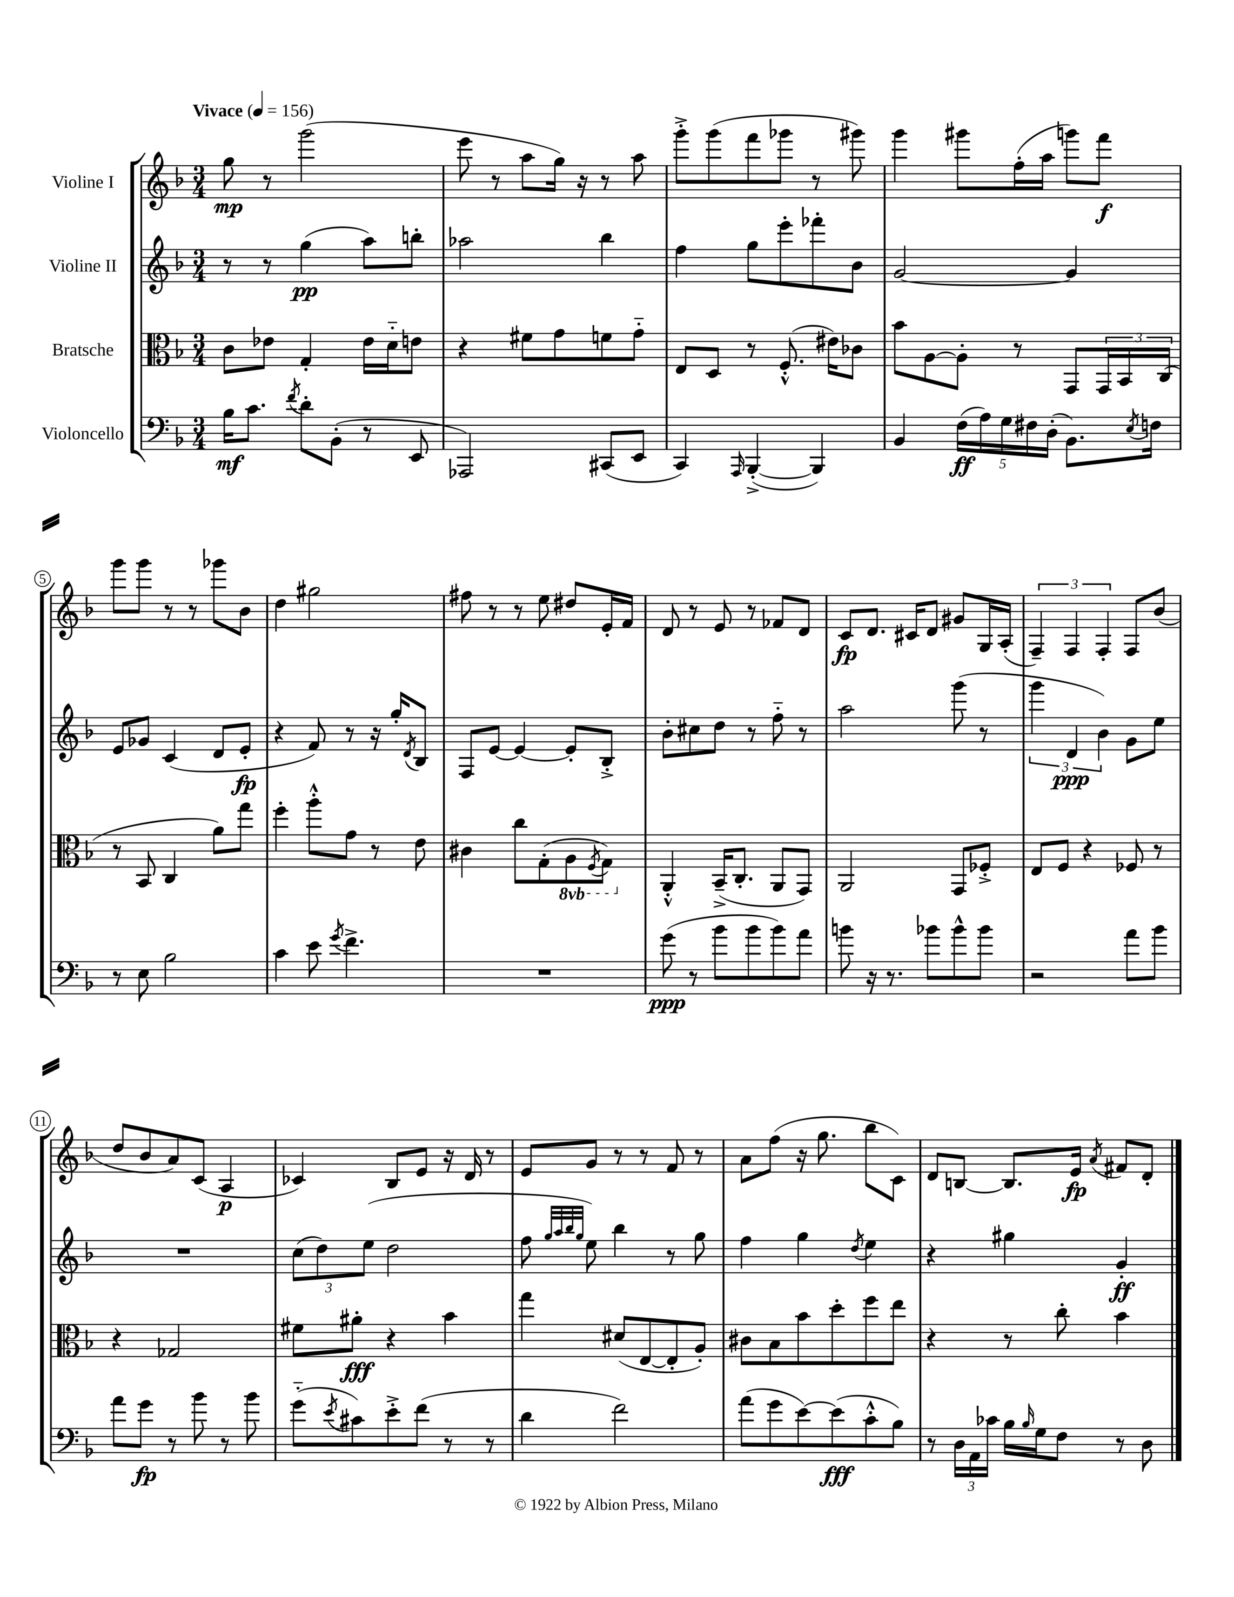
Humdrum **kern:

**kern	**kern	**kern	**kern
*staff4	*staff3	*staff2	*staff1
*clefF4	*clefC3	*clefG2	*clefG2
*k[b-]	*k[b-]	*k[b-]	*k[b-]
*M3/4	*M3/4	*M3/4	*M3/4
*MM156	*MM156	*MM156	*MM156
16B-	8c	8r	8gg
8.c	.	.	.
.	8e-	8r	8r
8qf	.	.	.
8d'	4G'	(4gg	(2ggg
(8BB-'	.	.	.
8r	16e-	8aa)	.
.	16d'~	.	.
8EE	8e	8bb'	.
=	=	=	=
2AAA-)	4r	2aa-	8eee
.	.	.	8r
.	8f#	.	8aa
.	8g	.	16gg)
.	.	.	16r
(8CC#	8f	4bb-	8r
8EE	8g'~	.	8aa
=	=	=	=
4CC)	8E	4ff	8ggg'^
.	8D	.	(8ggg
16qqAAA	.	.	.
([4BBB-'^	8r	8gg	8fff
.	(8.F'^^	8eee'	8ggg-
4BBB-])	.	8fff-'	8r
.	16e#)	.	.
.	8c-	8b-	8ggg#)
=	=	=	=
4BB-	8b-	[2g	4ggg
.	[8A	.	.
(20F	8A']	.	8ggg#
20A)	.	.	.
20G	.	.	.
.	8r	.	(16ff'
20F#	.	.	.
.	.	.	16aa
(20D'	.	.	.
8.BB-)	8GG	4g]	8ggg)
.	24GG	.	8fff
.	24BB-	.	.
8qE	.	.	.
16F	.	.	.
.	(24C	.	.
=	=	=	=
8r	8r	8e	8ggg
8E	8BB-	8g-	8ggg
2B-	4C	(4c	8r
.	.	.	8r
.	8a)	8d	8ggg-
.	8gg	8e'	8b-
=	=	=	=
4c	4ff'	4r	4dd
8e	8aa'^^	8f)	2gg#
8qg	.	.	.
4.f^	8g	8r	.
.	8r	16r	.
.	.	16gg'	.
.	.	8qd	.
.	8e	8B-	.
=	=	=	=
2.r	4c#	8F	8ff#
.	.	[8e	8r
.	8cc	4e_	8r
.	(8G'	.	8ee
.	8AA	8e']	8dd#
.	8qFF	.	.
.	8GG)	8B-'^	16e'
.	.	.	16f
=	=	=	=
(8g	4AA'^^	8b-'	8d
8r	.	8cc#	8r
8b-	(16BB-~^	8dd	8e
.	8.C'	.	.
8b-	.	8r	8r
8b-)	8AA	8ff'~	8f-
8a	8GG)	8r	8d
=	=	=	=
8b	2AA	2aa	8c
16r	.	.	8.d
8.r	.	.	.
.	.	.	16c#
8b-	.	.	8d
8b-^^	8GG	(8ggg	8g#
8b-	8F-'^	8r	16G
.	.	.	(16A'
=	=	=	=
2r	8E	6ggg	6F~)
.	8F	.	.
.	.	6d	6F
.	4r	.	.
.	.	6b-)	6F'
8a	8F-	8g	8F
8b-	8r	8ee	(8b-
=	=	=	=
8a	4r	2.r	8dd
8g	.	.	8b-
8r	2G-	.	8a)
8b-	.	.	(8c
8r	.	.	4A
8b-	.	.	.
=	=	=	=
(8g'~	8f#	(12cc	4c-)
.	.	12dd)	.
8qe	.	.	.
8c#)	8a#'	.	.
.	.	(12ee	.
8e'^	4r	2dd	8B-
(8f	.	.	8e
8r	4b-	.	16r
.	.	.	16d
8r	.	.	8r
=	=	=	=
4d	4gg	8ff	8e
.	.	32qqgg	.
.	.	32qqaa	.
.	.	32qqbb-	.
.	.	32qqgg	.
.	.	8ee)	8g
2f)	(8d#	4bb-	8r
.	[8E	.	8r
.	8E']	8r	8f
.	8A')	8gg	8r
=	=	=	=
(8a	8c#	4ff	8a
8g	8B-	.	(8ff
[8e)	8b-	4gg	16r
.	.	.	8.gg
(8e]	8dd'	.	.
.	.	8qdd	.
8c'^^	8ff	4ee	8bb-
8B-)	8ee	.	8c)
=	=	=	=
8r	4r	4r	8d
24D	.	.	[8B
24AA	.	.	.
24c-	.	.	.
16B-	8r	4gg#	8.B]
16qqB-	.	.	.
16G	.	.	.
8F	8cc'	.	.
.	.	.	16e
.	.	.	8qa
8r	4b-	4g'	8f#
8D	.	.	8d'
==	==	==	==
*-	*-	*-	*-
